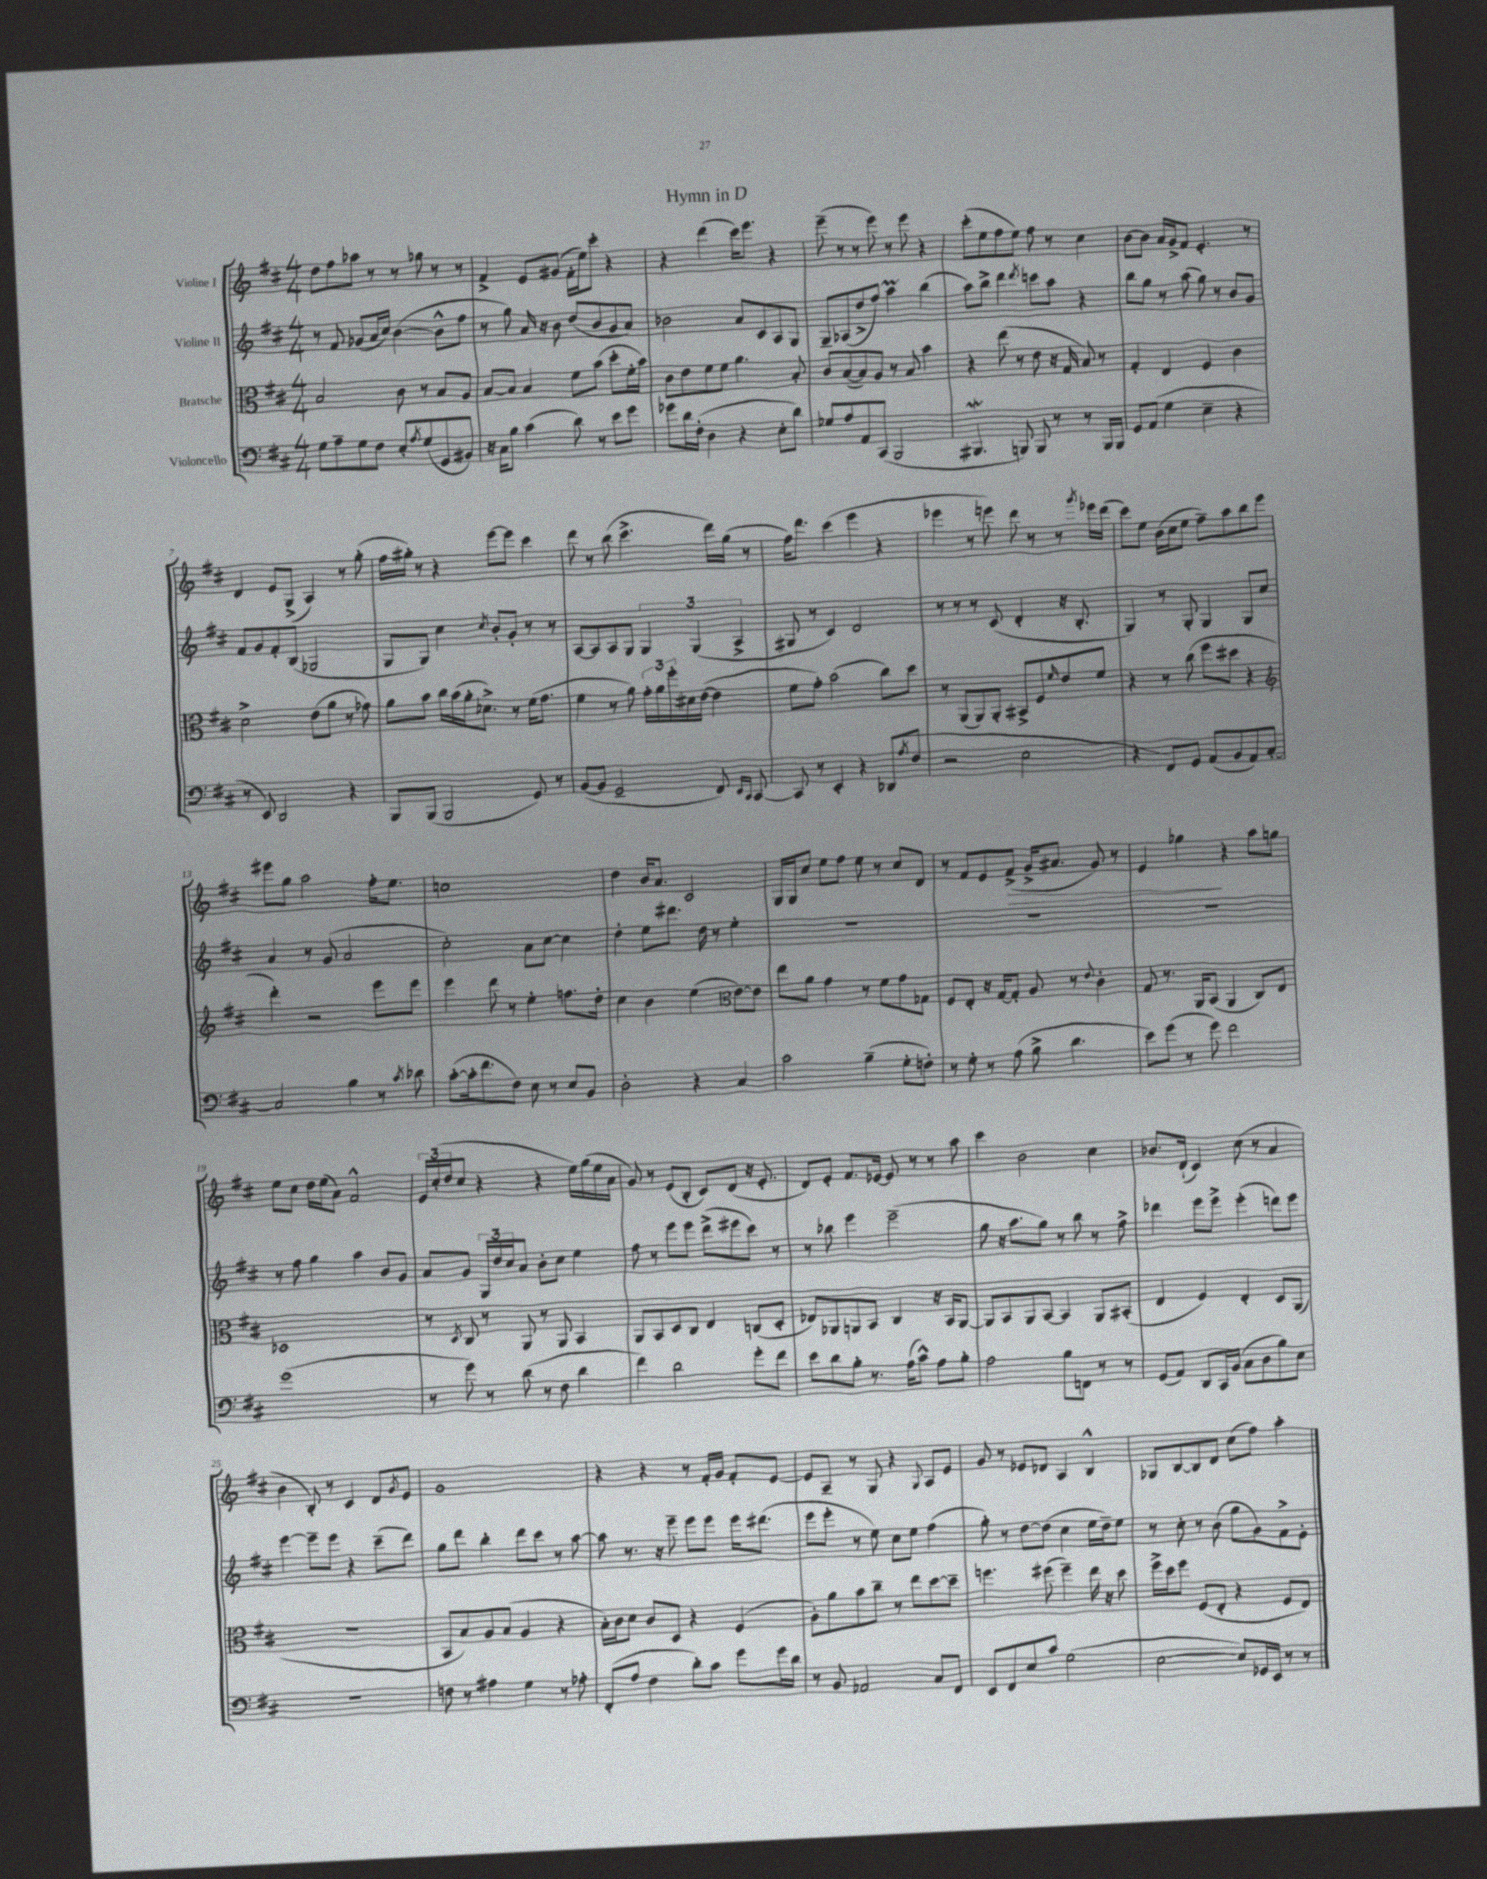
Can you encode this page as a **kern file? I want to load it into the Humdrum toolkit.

**kern	**kern	**kern	**kern
*staff4	*staff3	*staff2	*staff1
*clefF4	*clefC3	*clefG2	*clefG2
*k[f#c#]	*k[f#c#]	*k[f#c#]	*k[f#c#]
*M4/4	*M4/4	*M4/4	*M4/4
8G\L	2B/	8r	8dd\L
8A~\	.	8f#/	8ff#\
8G\	.	(8g-/L	8aa-\J
8F#\J	.	16a/L	8r
.	.	16cc#/JJ)	.
8E'/L	8c#\	([4b\	8r
8qA/	.	.	.
(8G/	8r	.	8gg-\
8GG/	8B/L	8b^^\]L	8r
8BB#/J)	8A/J	8ff#\J	8r
=	=	=	=
16r	[8B/L	8r	4f#^/
16C#\LK	.	.	.
8B\J	8B/]J	8gg\)	.
(4c#\	4B/	16a/	8e/L
.	.	16r	.
.	.	8b\	(8g#/J
8d\)	8f#\L	(8dd/L	16f#'\LL
.	.	.	16ee\J)
8r	(8b\J	8b/	8ccc#'\J
8e\L	8dd'\L	8g/	4r
8g\J	16f#'\L	8a/J)	.
.	16b\JJ)	.	.
=	=	=	=
8g-\L	8c#\L	2b-\	4r
16d\L	8e\	.	.
(16F#'\JJ	.	.	.
4D\	8f#\	.	(4ddd\
.	8f#\J	.	.
4r	4.a\	8a/L	16ccc#\LK)
.	.	.	8.eee\J
.	.	8c#/	.
8E'\L	.	8A/	4r
8d\J)	8B'/	8G/J	.
=	=	=	=
8G-/L	8c#/L	8G~/L	(8eee~\
8A/	([8B/	(8A-/	8r
8AA/	8B/])	8dd^/	8r
(8CC#/J	8A/J	8ff#/J)	8eee\)
2BBB/	8r	4aa\	8r
.	8B/	.	8eee\
.	4b\	(4bb\	4r
=	=	=	=
4.BBB#/	4r	8aa\L)	(8ccc#'\L
.	.	8bb^\J	8ee\
.	(8ee\	4ddd\	8ff#\
8BBB/)	8r	.	8ee\J)
.	.	8qddd/	.
8BBB/	8e\	8ccc\L	8ff#\
8r	16r	8aa\J	8r
.	16G/	.	.
8r	8B/)	4r	4cc#\
16BBB/LL	8r	.	.
16BBB/JJ	.	.	.
=	=	=	=
8GG/L	4G'/	8bb\L	[8b\L
(8AA/J	.	8gg\J	8b\]J
4G\	4E/	8r	16a/LL
.	.	.	16g^/J
.	.	(8aa\	8f#/J
4E~\	4F#/	8gg\)	4.e'/
.	.	8r	.
4r	4c#\	8b/L	.
.	.	8g/J	8r
=	=	=	=
8r	2d^\	8f#/L	4d/
8EE/)	.	8g/	.
2DD/	.	8f#'/	8e/L
.	.	(8B/J	(8G^/J
.	(8e\L	2G-/	4A/)
.	8a\J	.	.
4r	8r	.	8r
.	8g-\)	.	(8gg'\
=	=	=	=
8BBB/L	8a\L	8G/L	16ff#\LL
.	.	.	16gg#'\JJ)
(8BBB/J	8b\J	8G/J)	8r
2BBB/	16cc#\LL	4cc#\	4r
.	(16b\	.	.
.	16a'\J	.	.
.	8.d-^\J)	.	.
.	.	8qcc#/	.
.	.	8b'/L	[8eee\L
.	8r	8g'/J	8eee\]J
8GG/)	(16f#\LK	8r	4ccc#\
.	8.g\J	.	.
8r	.	8r	.
=	=	=	=
([8BB/L	4f#\	[8A/L	8ddd\
8BB/]J	.	8A/]	8r
2GG~/	8r	8A/	(8bb\
.	8a\)	8G/J	4.ccc#^\
.	24g'\LL	6G/	.
.	24a\	.	.
.	24ff#'\	.	.
.	16d#\	.	.
.	.	(6G/	.
.	([16e\JJ	.	.
8FF#/)	4e\]	.	16ddd\LL)
.	.	.	(16gg\JJ
.	.	6A^/	.
16qqEE/LL	.	.	.
16qqCC#/JJ	.	.	.
[8CC#/	.	.	8r
=	=	=	=
8CC#/]	8f#\L	8G#/	16ff#\LK)
.	.	.	8.ddd\J
8r	8g'\J)	8r	.
4EE'/	(2b\	4c#/)	(4ccc#\
4r	.	2d/	4eee\
(8DD-/L	8cc#\L)	.	4r
8qA/	.	.	.
8F#/J	8dd\J	.	.
=	=	=	=
2r	8r	8r	4eee-\
.	(8AA/L	8r	.
.	8AA/)	8r	8r
.	8AA'/J	(8c#/	8eee\)
2E\	8BB#^/L	4d'/	8ddd\
.	8F#/	.	8r
.	16qqf#/	.	.
.	8e/	16r	8r
.	.	8.B'/	.
.	.	.	8qggg/
.	8f#/J	.	16eee-\LL
.	.	.	(16ddd\JJ
=	=	=	=
4r	4r	4G/)	8ccc#\L)
.	.	.	8ee\J
8FF#/L)	8r	8r	(16b\LL
.	.	.	16cc#\J
8GG/J	(8cc#\	8G'/	8ee\J
(8AA/L	8ff#\L	4G/	8ff#~\L)
8BB/	8dd#\J	.	8aa\
8AA/)	4r	8G/L	8bb\
[8C#'/J	.	8cc#/J	8eee\J
=	=	=	=
*	*clefG2	*	*
2C#/]	4ddd'\)	4a/	8eee#\L
.	.	.	8gg\J
.	2r	8r	2aa\
.	.	(8g/	.
4B\	.	2a/	.
8r	8eee\L	.	16ff#'\LK
.	.	.	8.ee\J
8qc#/	.	.	.
8d-\	8eee\J	.	.
=	=	=	=
([8c#'\L	4eee\	2cc#'\)	1cc
16c#'\]k	.	.	.
8.f#\	.	.	.
.	8ddd\	.	.
8F#\J)	8r	.	.
8E\	4ee'\	8a\L	.
8r	.	[8cc#\J	.
8E/L	8.ff\L	4cc#\]	.
8BB/J	.	.	.
.	16dd'\Jk	.	.
=	=	=	=
2D'\	4cc#\	4dd'\	4dd\
.	4b\	8ee\L	16b/LK
.	.	.	8.a/J
.	.	8.ddd#\J	.
4r	(4ee\	.	2c#/
.	.	16dd\	.
.	.	8r	.
*	*clefC3	*	*
4C#/	[8e\L)	4ee'\	.
.	8e\]J	.	.
=	=	=	=
2c#\	8ee\L	1r	16G/LL
.	.	.	16G/J
.	8a\J	.	8cc#/J
.	4g\	.	8ee\L
.	.	.	8ff#\J
(4B~\	8r	.	8ee\
.	8f#\L	.	8r
8G'\L	8g\	.	8cc#/L
8F'\J)	8G-\J	.	8d/J
=	=	=	=
8r	8F#/L	1r	8r
8G'\	8E'/J	.	8f#/L
8r	16r	.	8e/
.	[16G/LK	.	.
(8A\	8G'/]J	.	(8f#^/J
8B^\	8A/	.	16g^/LK
.	.	.	8.a#/J
4.d\	8r	.	.
.	8qqe/	.	.
.	4c#'\	.	8g/)
.	.	.	8r
=	=	=	=
8e\L)	8G/	1r	4e/
(8g\J	8.r	.	.
8r	.	.	4gg-\
.	16AA/LK	.	.
8g\)	(8BB/J	.	.
2f#\	4AA/	.	4r
.	8C#/L)	.	8aa\L
.	8E/J	.	8gg\J
=	=	=	=
(1g	1D-	8r	8ee\L
.	.	8ff#\	8cc#\J
.	.	4gg\	16dd\LL
.	.	.	(16ee\J
.	.	.	8a\J)
.	.	4aa\	2f#^^/
.	.	8b/L	.
.	.	8g/J	.
=	=	=	=
8r	8r	8a/L	24e/LL
.	.	.	(24cc#'/
.	.	.	24dd/J
.	8qD/	.	.
8g\)	8C#/	8g/J	8cc#/J
8r	8r	24G/LL	4r
.	.	24dd/	.
.	.	24cc#/J	.
(8d\	8AA/	8a/J	.
8r	8r	8b'\L	4r
8F#\	8AA/	8cc#\J	.
4d\	4BB/	4ee\	16ee\LL)
.	.	.	(16gg\
.	.	.	16ee\
.	.	.	16a\JJ
=	=	=	=
4f#\)	8AA/L	8ff#\	8g/)
.	8BB/	8r	8r
2d\	8D/	8eee\L	(8e/L
.	8C#/J	8eee\J	8B'/J
.	4E/	(8ddd^\L	8c#/L)
.	.	8eee#\	(8d/J
8g'\L	(8C/L	8ccc#\J)	16r
.	.	.	8.e'/
8f#\J	8D'/J	8r	.
=	=	=	=
8e\L	8E-/L)	8r	8d/L)
8d\	8AA-/	8bb-\	8e'/J
8B'\J	8AA/	4eee\	8.f#/L
8.r	8BB/J	.	.
.	.	.	[16e-/Jk
.	4C#/	(2eee~\	8e-/]
(16A\LK	.	.	.
8c#^^\J)	.	.	8r
8A\L	16r	.	8r
.	16BB/LK	.	.
8B'\J	[8AA/J	.	8aa\
=	=	=	=
2A\	8AA/]L	8gg\	4ccc#\
.	8BB/	16r	.
.	.	8.aa\L	.
.	8AA/	.	2b\
.	[8BB/J	8gg\J)	.
8B\L	4BB/]	8r	.
8FF\J	.	8bb\	.
8r	8AA/L	8r	4cc#\
8r	(8BB#'/J	8ff#^\	.
=	=	=	=
(8GG/L	4E/	4ddd-\	8.b-/L
8AA/J)	.	.	.
.	.	.	(16d`/Jk
8DD/L	4F#/)	8eee\L	4c#/)
16CC#/L	.	8eee^\J	.
(16BB/JJ	.	.	.
8C#\L	4E'/	(4eee'\	(8cc#\
8D\	.	.	8r
8B\)	8D/L	8ddd\L)	4a/
8E\J	(8AA/J	8eee\J	.
=	=	=	=
1r	1r	[4eee\	4b\
.	.	8eee~\]L	8B'/)
.	.	8eee\J	8r
.	.	4r	4c#/
.	.	(8ccc#~\L	8d/L
.	.	.	8qg/
.	.	8ddd\J)	8e/J
=	=	=	=
8F\	8BB/L	8gg\L	1g
8r	8B/)	8ddd\J	.
4A#\	8A/	4bb'\	.
.	(8B/J	.	.
4G\	4A/	8ddd\L	.
.	.	8ccc#\J	.
8r	4r	8r	.
8A-'\	.	[8aa\	.
=	=	=	=
(8FF#'/L	16B'\LL)	8aa\]	4r
.	16c#\J	.	.
8A/J	8d\J	8.r	.
4F#\	8c#/L	.	4r
.	.	16r	.
.	8D/J	8eee~\	.
8d'\L)	4r	8eee\L	8r
8c#\J	.	8eee\J	16f#'/LL
.	.	.	16g/JJ
8g\L	(4F#/	16eee\LK	8f#'/L
.	.	(8.ddd#\J	.
16g\L	.	.	[8e/J
16d\JJ	.	.	.
=	=	=	=
8r	8A'\L)	8eee\L	8e/]L
8BB/	8a\	8eee'\J	8A~/J
2AA-/	8b\	8r	8r
.	8cc#~\J	8ee\)	8G/
.	8r	8cc#\L	4r
.	8ee\L	8ee\J	.
.	.	.	8qqG/
8C#/L	[8dd\	(4ff#\	8A/L
8FF#/J	8dd~\]J	.	8e/J
=	=	=	=
8EE/L	4.ff\	8gg'\)	8g/
8FF#/	.	8r	8r
8E/	.	[8dd\L	8e-/L
8c#/J	(8ff#\	(8dd\]J	8d-/J
(2G\	4ff#~\)	4cc#\	4A/
.	16ee\	16ee\LL	4B^^/
.	16r	16dd~\J)	.
.	8dd\	8ee\J	.
=	=	=	=
[2E\	16ff#^\LL	8r	8G-/L
.	16dd\J	.	.
.	8ff#\J	8cc#'\	[8B/
.	(8F#/L	8r	8B/]
.	8E'/J	(8b\	8d/J
8E/]L)	4r	8gg\L	(8cc#\L
16GG-/L	.	8g\)	8ff#\J)
16EE/JJ	.	.	.
8r	8F#/L	8f#^\	4aa'\
8r	8E/J)	8e'\J	.
==	==	==	==
*-	*-	*-	*-
